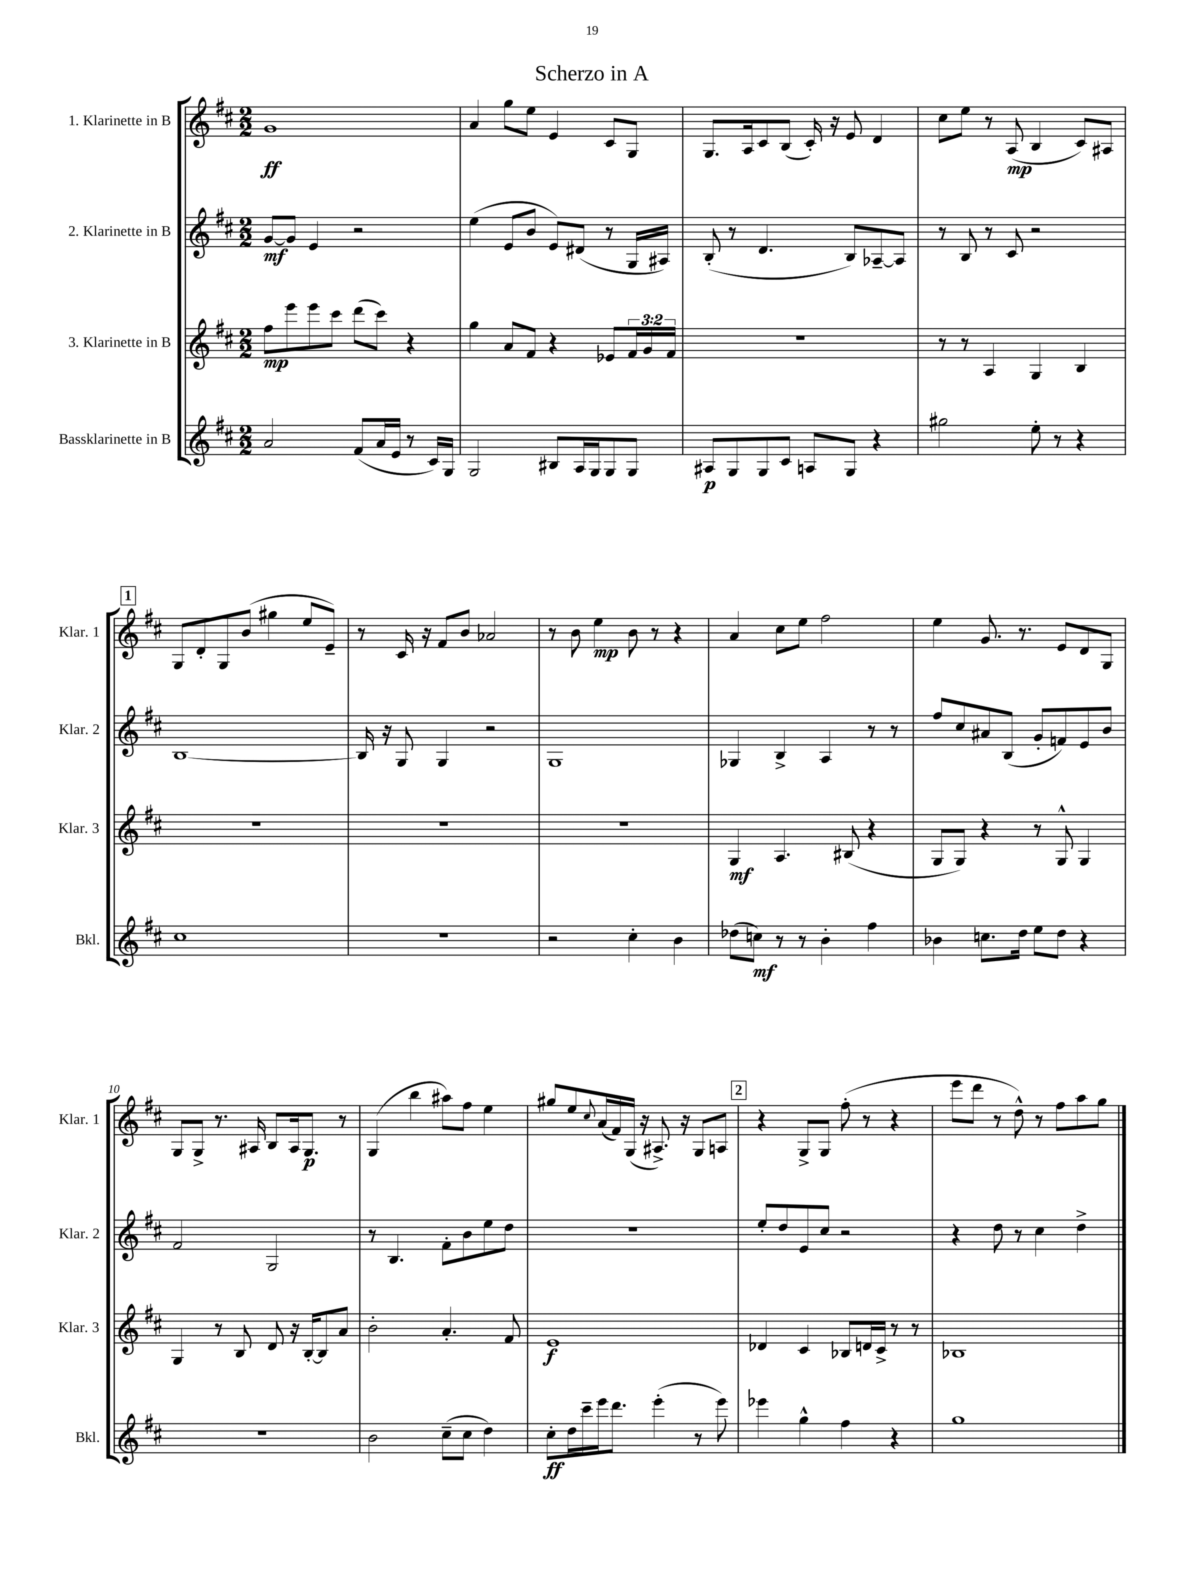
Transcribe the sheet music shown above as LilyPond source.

\header { title = "Scherzo in A" }
<<
\new StaffGroup <<
\new Staff = "s0" \with { instrumentName = "1. Klarinette in B" shortInstrumentName = "Klar. 1" } {
    \clef treble \key d \major \numericTimeSignature \time 2/2
    g'1\ff |
    a'4 g''8 e''8 e'4 cis'8 g8 |
    g8. a16 cis'8 b8( cis'16-.) r16 e'8 d'4 |
    cis''8 e''8 r8 a8\mp( b4 cis'8) ais8 |
    \mark \markup { \box "1" } g8 d'8-. g8 b'8( gis''4 e''8 e'8--) |
    r8 cis'16 r16 fis'8 b'8 aes'2 |
    r8 b'8 e''4\mp b'8 r8 r4 |
    a'4 cis''8 e''8 fis''2 |
    e''4 g'8. r8. e'8 d'8 g8 |
    g8 g8-> r8. ais16 b8 ais16 g8.\p r8 |
    g4( b''4 ais''8) fis''8 e''4 |
    gis''8 e''8 \appoggiatura { cis''8 } a'16( fis'16) g16( r16 ais8.->) r16 g8 a8 |
    \mark \markup { \box "2" } r4 g8-> g8 fis''8-.( r8 r4 |
    e'''8 d'''8 r8 d''8-^) r8 fis''8 a''8 g''8 \bar "|." |
}
\new Staff = "s1" \with { instrumentName = "2. Klarinette in B" shortInstrumentName = "Klar. 2" } {
    \clef treble \key d \major \numericTimeSignature \time 2/2
    g'8~\mf g'8 e'4 r2 |
    e''4( e'8 b'8 e'8) dis'8( r8 g16 ais16) |
    b8-.( r8 d'4. b8) aes8~-- aes8 |
    r8 b8 r8 cis'8 r2 |
    \mark \markup { \box "1" } b1~ |
    b16 r16 g8 g4 r2 |
    g1 |
    ges4 b4-> a4 r8 r8 |
    fis''8 cis''8 ais'8 b8( g'8-. f'8) e'8 b'8 |
    fis'2 g2 |
    r8 b4. fis'8-. b'8 e''8 d''8 |
    r1 |
    \mark \markup { \box "2" } e''8-. d''8 e'8 cis''8 r2 |
    r4 d''8 r8 cis''4 d''4-> \bar "|." |
}
\new Staff = "s2" \with { instrumentName = "3. Klarinette in B" shortInstrumentName = "Klar. 3" } {
    \clef treble \key d \major \numericTimeSignature \time 2/2 \override Staff.TupletNumber.text = #tuplet-number::calc-fraction-text
    fis''8\mp e'''8 e'''8 cis'''8 d'''8( cis'''8) r4 |
    g''4 a'8 fis'8 r4 ees'8 \tuplet 3/2 { fis'16 g'16 fis'16 } |
    R1 |
    r8 r8 a4 g4 b4 |
    \mark \markup { \box "1" } R1 |
    R1 |
    R1 |
    g4\mf a4. bis8( r4 |
    g8 g8) r4 r8 g8-^ g4 |
    g4 r8 b8 d'8 r16 b16~-. b8 a'8 |
    b'2-. a'4.-. fis'8 |
    e'1\f |
    \mark \markup { \box "2" } des'4 cis'4 bes8 d'16 cis'16-> r8 r8 |
    bes1 \bar "|." |
}
\new Staff = "s3" \with { instrumentName = "Bassklarinette in B" shortInstrumentName = "Bkl." } {
    \clef treble \key d \major \numericTimeSignature \time 2/2
    a'2 fis'8( a'16 e'16 r8 cis'16) g16 |
    g2 bis8 a16 g16 g8 g8 |
    ais8\p g8 g8 cis'8 a8 g8 r4 |
    gis''2 e''8-. r8 r4 |
    \mark \markup { \box "1" } cis''1 |
    R1 |
    r2 cis''4-. b'4 |
    des''8( c''8\mf) r8 r8 b'4-. fis''4 |
    bes'4 c''8. d''16 e''8 d''8 r4 |
    R1 |
    b'2 cis''8--( cis''8 d''4) |
    cis''8-.\ff d''16 cis'''16-- e'''16 d'''8. e'''4-.( r8 e'''8) |
    \mark \markup { \box "2" } ees'''4 g''4-^ fis''4 r4 |
    g''1 \bar "|." |
}
>>
>>
